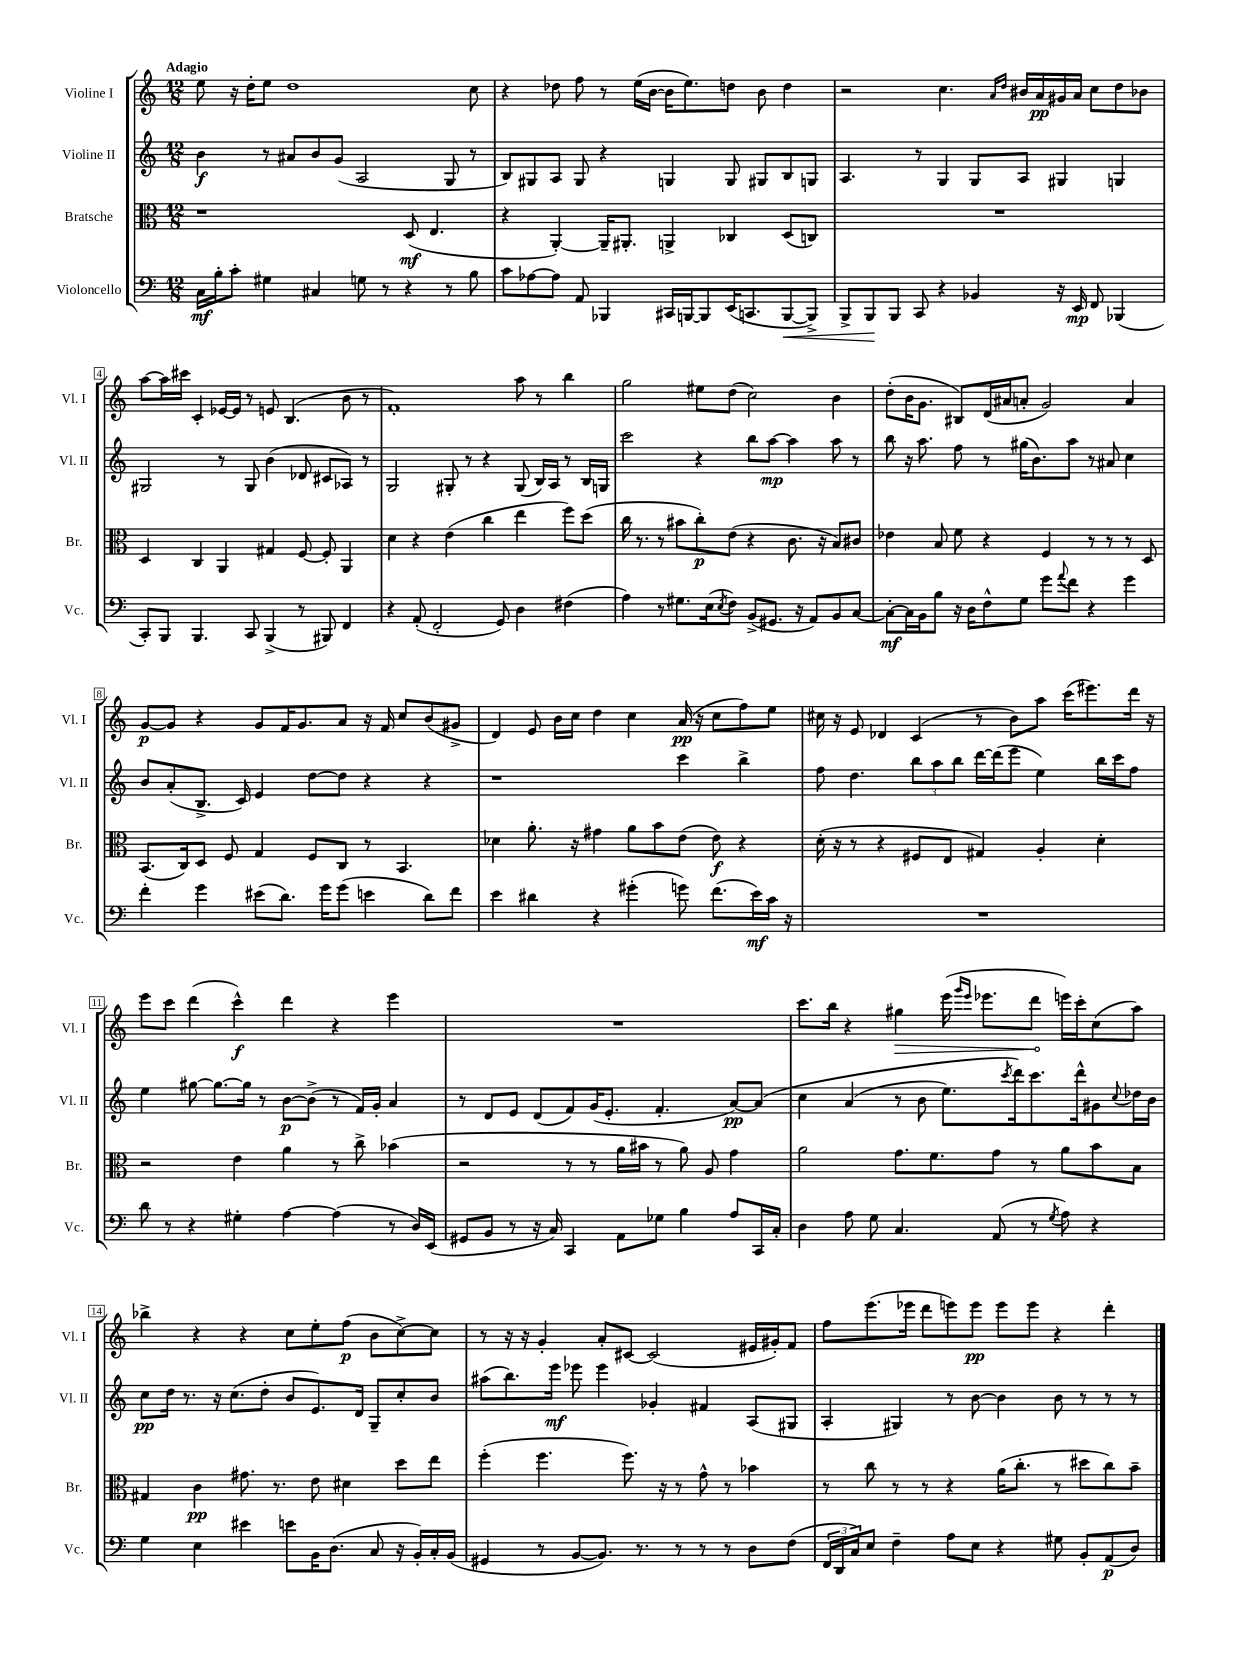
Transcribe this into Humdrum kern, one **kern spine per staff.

**kern	**dynam	**kern	**dynam	**kern	**dynam	**kern	**dynam
*part4	*part4	*part3	*part3	*part2	*part2	*part1	*part1
*staff4	*staff4	*staff3	*staff3	*staff2	*staff2	*staff1	*staff1
*I"Violoncello	*	*I"Bratsche	*	*I"Violine II	*	*I"Violine I	*
*I'Vc.	*	*I'Br.	*	*I'Vl. II	*	*I'Vl. I	*
*clefF4	*	*clefC3	*	*clefG2	*	*clefG2	*
*k[]	*	*k[]	*	*k[]	*	*k[]	*
*M12/8	*	*M12/8	*	*M12/8	*	*M12/8	*
=1	=1	=1	=1	=1	=1	=1	=1
!	!	!	!	!	!	!LO:TX:a:B:t=Adagio	!
16C\LL	mf	1r	.	4b\	f	8ee\	.
16B'\J	.	.	.	.	.	.	.
8c'\J	.	.	.	.	.	16r	.
.	.	.	.	.	.	16dd'\KL	.
4G#X\	.	.	.	8r	.	8ee\J	.
.	.	.	.	8a#X/L	.	1dd	.
4C#X/	.	.	.	8b/	.	.	.
.	.	.	.	(8g/J	.	.	.
8Gn\	.	.	.	2A/	.	.	.
8r	.	.	.	.	.	.	.
4r	.	(8D/	mf	.	.	.	.
.	.	4.E/	.	.	.	.	.
8r	.	.	.	8G/	.	.	.
8B\	.	.	.	8r	.	8cc\	.
=2	=2	=2	=2	=2	=2	=2	=2
8c\L	.	4r	.	8B/L)	.	4r	.
[8A-X\	.	.	.	8G#X/	.	.	.
8A-\J]	.	[4AA'/)	.	8A/J	.	8dd-X\	.
8AA/	.	.	.	8G#/	.	8ff\	.
4BBB-X/	.	16AA~/KL]	.	4r	.	8r	.
.	.	8.AA#X'/J	.	.	.	.	.
.	.	.	.	.	.	(16ee\LL	.
.	.	.	.	.	.	[16b\JJ	.
16CC#X/LL	.	4AAn^/	.	4Gn/	.	16b\KL]	.
[16BBBn/J	.	.	.	.	.	8.ee\)	.
8BBB/]	.	.	.	.	.	.	.
(16EE/K	.	4C-X/	.	8G/	.	8ddn\J	.
8.CCn/	.	.	.	.	.	.	.
.	.	.	.	8G#X/L	.	8b\	.
!	!LO:HP:b	!	!	!	!	!	!
[8BBB/	<	(8D/L	.	8B/	.	4dd\	.
8BBB^/J])	.	8Cn/J)	.	8Gn/J	.	.	.
=3	=3	=3	=3	=3	=3	=3	=3
8BBB^/L	.	1.r	.	4.A/	.	2r	.
8BBB/	.	.	.	.	.	.	.
8BBB/J	[	.	.	.	.	.	.
8CC/	.	.	.	8r	.	.	.
4r	.	.	.	4G/	.	4.cc\	.
4BB-X/	.	.	.	8G/L	.	.	.
.	.	.	.	.	.	16qqa/LL	.
.	.	.	.	.	.	16qqdd/JJ	.
.	.	.	.	8A/J	.	16b#X/LL	.
.	.	.	.	.	.	16a/	pp
16r	.	.	.	4G#X/	.	16g#X/	.
16EE/	mp	.	.	.	.	16a/JJ	.
8FF/	.	.	.	.	.	8cc\L	.
(4BBB-X/	.	.	.	4Gn/	.	8dd\	.
.	.	.	.	.	.	8b-X\J	.
!!LO:LB:g=z
=4	=4	=4	=4	=4	=4	=4	=4
8CC'/L)	.	4D/	.	2G#X/	.	[8aa\L	.
8BBB/J	.	.	.	.	.	16aa\L]	.
.	.	.	.	.	.	16ccc#X\JJ	.
4.BBB/	.	4C/	.	.	.	4c'/	.
.	.	4AA/	.	8r	.	[16e-X/LL	.
.	.	.	.	.	.	16e-/JJ]	.
8CC/	.	.	.	8G#/	.	8r	.
(4BBB^/	.	4G#X/	.	(4b\	.	8en/	.
.	.	.	.	.	.	(4.B/	.
8r	.	[8F/	.	8d-X/	.	.	.
8BBB#X/)	.	8F'/]	.	8c#X/L	.	.	.
4FF/	.	4AA/	.	8A-X/J)	.	8b\	.
.	.	.	.	8r	.	8r	.
=5	=5	=5	=5	=5	=5	=5	=5
4r	.	4d\	.	2G/	.	1f')	.
(8AA'/	.	4r	.	.	.	.	.
2FF'/	.	.	.	.	.	.	.
.	.	(4e\	.	8G#X'/	.	.	.
.	.	.	.	8r	.	.	.
.	.	4cc\	.	4r	.	.	.
8GG/)	.	.	.	.	.	.	.
4D\	.	4ee\	.	(8G#/	.	8aa\	.
.	.	.	.	16B/LL)	.	8r	.
.	.	.	.	16A/JJ	.	.	.
(4F#X\	.	8ff\L)	.	8r	.	4bb\	.
.	.	(8dd\J	.	16B/LL	.	.	.
.	.	.	.	16Gn/JJ	.	.	.
=6	=6	=6	=6	=6	=6	=6	=6
4A\)	.	16cc\	.	2ccc\	.	2gg\	.
.	.	8.r	.	.	.	.	.
8r	.	8r	.	.	.	.	.
8.G#X\L	.	8b#X\L	.	.	.	.	.
.	.	8cc'\)	p	4r	.	8ee#X\L	.
(16E\k	.	.	.	.	.	.	.
8qE/	.	.	.	.	.	.	.
8F\J)	.	(8e\J	.	.	.	(8dd\J	.
(8BB^/L	.	4r	.	8bb\L	.	2cc\)	.
8.GG#X/J	.	.	.	[8aa\J	mp	.	.
.	.	8.c\	.	4aa\]	.	.	.
16r	.	.	.	.	.	.	.
8AA/L)	.	.	.	.	.	.	.
.	.	16r	.	.	.	.	.
8BB/	.	8B/L)	.	8aa\	.	4b\	.
[8C/J	.	8c#X/J	.	8r	.	.	.
=7	=7	=7	=7	=7	=7	=7	=7
8C'\L_	mf	4e-X\	.	8bb\	.	(8dd'\L	.
16C\L]	.	.	.	16r	.	16b\K	.
16BB\J	.	.	.	8.aa\	.	8.g\J	.
8B\J	.	8B/	.	.	.	.	.
16r	.	8f\	.	8ff\	.	8B#X/L)	.
16D\KL	.	.	.	.	.	.	.
8F^^\	.	4r	.	8r	.	(16d/L	.
.	.	.	.	.	.	16a#X/J	.
8G\J	.	.	.	(16gg#X\KL	.	8an'/J	.
.	.	.	.	8.b\)	.	.	.
8g\L	.	4F/	.	.	.	2g/)	.
8qqa/	.	.	.	.	.	.	.
8f\J	.	.	.	8aa\J	.	.	.
4r	.	8r	.	8r	.	.	.
.	.	8r	.	8a#X/	.	.	.
4g\	.	8r	.	4cc\	.	4a/	.
.	.	8D/	.	.	.	.	.
!!LO:LB:g=z
=8	=8	=8	=8	=8	=8	=8	=8
4f'\	.	(8.BB/L	.	8b/L	.	[8g/L	p
.	.	.	.	(8a'/	.	8g/J]	.
.	.	16C/k)	.	.	.	.	.
4g\	.	8D/J	.	8.B^/J	.	4r	.
.	.	8F/	.	.	.	.	.
.	.	.	.	16c/)	.	.	.
(8e#X\L	.	4G/	.	4e/	.	8g/L	.
8.d\J)	.	.	.	.	.	16f/K	.
.	.	.	.	.	.	8.g/	.
.	.	8F/L	.	[8dd\L	.	.	.
16g\KL	.	.	.	.	.	.	.
(8g\J	.	8C/J	.	8dd\J]	.	8a/J	.
4en\	.	8r	.	4r	.	16r	.
.	.	.	.	.	.	16f/	.
.	.	4.BB/	.	.	.	8cc/L	.
8d\L)	.	.	.	4r	.	(8b/	.
8f\J	.	.	.	.	.	8g#X^/J	.
=9	=9	=9	=9	=9	=9	=9	=9
4e\	.	4d-X\	.	1r	.	4d/)	.
4d#X\	.	8.a'\	.	.	.	8e/	.
.	.	.	.	.	.	16b\LL	.
.	.	16r	.	.	.	16cc\JJ	.
4r	.	4g#X\	.	.	.	4dd\	.
(4g#X'\	.	8a\L	.	.	.	4cc\	.
.	.	8b\	.	.	.	.	.
8gn\)	.	(8e\J	.	4ccc\	.	(16a/	pp
.	.	.	.	.	.	16r	.
(8.f\L	.	8e\)	f	.	.	8cc\L	.
.	.	4r	.	4bb^\	.	8ff\)	.
16e\L)	mf	.	.	.	.	.	.
16c\JJ	.	.	.	.	.	8ee\J	.
16r	.	.	.	.	.	.	.
=10	=10	=10	=10	=10	=10	=10	=10
1.r	.	(16d'\	.	8ff\	.	16cc#X\	.
.	.	16r	.	.	.	16r	.
.	.	8r	.	4.dd\	.	8e/	.
.	.	4r	.	.	.	4d-X/	.
.	.	8F#X/L	.	12bb\L	.	(4c/	.
.	.	.	.	12aa\	.	.	.
.	.	8E/J	.	.	.	.	.
.	.	.	.	12bb\J	.	.	.
.	.	4G#X/)	.	[16ddd\LL	.	8r	.
.	.	.	.	(16ddd\J]	.	.	.
.	.	.	.	8eee\J	.	8b\L)	.
.	.	4A'/	.	4ee\)	.	8aa\J	.
.	.	.	.	.	.	(16ccc\KL	.
.	.	.	.	.	.	8.eee#X\)	.
.	.	4d'\	.	16bb\LL	.	.	.
.	.	.	.	16ccc\J	.	.	.
.	.	.	.	8ff\J	.	16ddd\Jk	.
.	.	.	.	.	.	16r	.
!!LO:LB:g=z
=11	=11	=11	=11	=11	=11	=11	=11
8d\	.	2r	.	4ee\	.	8eee\L	.
8r	.	.	.	.	.	8ccc\J	.
4r	.	.	.	[8gg#X\	.	(4ddd\	.
.	.	.	.	8.gg#\L_	.	.	.
4G#X'\	.	4e\	.	.	.	4ccc^^\)	f
.	.	.	.	16gg#\Jk]	.	.	.
.	.	.	.	8r	.	.	.
[4A\	.	4a\	.	[8b\L	p	4ddd\	.
.	.	.	.	(8b^\J]	.	.	.
(4A\]	.	8r	.	8r	.	4r	.
.	.	8cc^\	.	16f/LL)	.	.	.
.	.	.	.	16g'/JJ	.	.	.
8r	.	(4b-X\	.	4a/	.	4eee\	.
16D/LL)	.	.	.	.	.	.	.
(16EE/JJ	.	.	.	.	.	.	.
=12	=12	=12	=12	=12	=12	=12	=12
8GG#X/L	.	2r	.	8r	.	1.r	.
8BB/J	.	.	.	8d/L	.	.	.
8r	.	.	.	8e/J	.	.	.
16r	.	.	.	(8d/L	.	.	.
16C/)	.	.	.	.	.	.	.
4CC/	.	8r	.	8f/)	.	.	.
.	.	8r	.	(16g/K	.	.	.
.	.	.	.	8.e'/J	.	.	.
8AA\L	.	16a\LL	.	.	.	.	.
.	.	16b#X\JJ	.	.	.	.	.
8G-X\J	.	8r	.	4.f'/	.	.	.
4B\	.	8a\)	.	.	.	.	.
.	.	8A/	.	.	.	.	.
8A/L	.	4g\	.	[8a/L)	pp	.	.
16CC/L	.	.	.	(8a/J]	.	.	.
16C'/JJ	.	.	.	.	.	.	.
=13	=13	=13	=13	=13	=13	=13	=13
4D\	.	2a\	.	4cc\	.	8.ccc\L	.
.	.	.	.	.	.	16bb\Jk	.
8A\	.	.	.	(4a/	.	4r	.
8G\	.	.	.	.	.	.	.
!	!	!	!	!	!	!	!LO:HP:b
4.C/	.	8.g\L	.	8r	.	4gg#X\	>
.	.	.	.	8b\	.	.	.
.	.	8.f\	.	.	.	.	.
.	.	.	.	8.ee\L)	.	(16eee\	.
.	.	.	.	.	.	16qqggg/LL	.
.	.	.	.	.	.	16qqeee/JJ	.
.	.	.	.	.	.	8.eee-X\L	.
(8AA/	.	8g\J	.	.	.	.	.
.	.	.	.	8qccc/	.	.	.
.	.	.	.	16ddd\k)	.	.	.
8r	.	8r	.	8.ccc\	.	8ddd\J	.
8qG/	.	.	.	.	.	.	.
8A\)	.	8a\L	.	.	.	16eeen\LL)	]
.	.	.	.	16ddd^^\k	.	16ccc'\J	.
4r	.	8b\	.	8g#X\	.	(8cc\	.
.	.	.	.	8qqcc/	.	.	.
.	.	8B\J	.	16dd-X\L	.	8aa\J)	.
.	.	.	.	16b\JJ	.	.	.
!!LO:LB:g=z
=14	=14	=14	=14	=14	=14	=14	=14
4G\	.	4G#X/	.	8cc\L	pp	4bb-X^\	.
.	.	.	.	16dd\Jk	.	.	.
.	.	.	.	8.r	.	.	.
4E\	.	4c\	pp	.	.	4r	.
.	.	.	.	16r	.	.	.
.	.	.	.	(8.cc\L	.	.	.
4e#X\	.	8.g#X\	.	.	.	4r	.
.	.	.	.	8dd'\J	.	.	.
.	.	8.r	.	.	.	.	.
8en\L	.	.	.	8b/L	.	8cc\L	.
16BB\K	.	8e\	.	8.e/)	.	8ee'\	.
(8.D\J	.	.	.	.	.	.	.
.	.	4d#X\	.	.	.	(8ff\J	p
.	.	.	.	16d/Jk	.	.	.
8C/	.	.	.	8G~/L	.	8b\L	.
16r	.	8dd\L	.	8cc'/	.	[8cc^\)	.
16BB'/LL)	.	.	.	.	.	.	.
16C'/	.	8ee\J	.	8b/J	.	8cc\J]	.
(16BB/JJ	.	.	.	.	.	.	.
=15	=15	=15	=15	=15	=15	=15	=15
4GG#X/	.	(4ff'\	.	(8aa#X\L	.	8r	.
.	.	.	.	8.bb\)	.	16r	.
.	.	.	.	.	.	16r	.
8r	.	4.ff\	.	.	.	4g'/	.
.	.	.	.	16eee\Jk	mf	.	.
[8BB/L	.	.	.	8eee-X\	.	.	.
8.BB/J])	.	.	.	4eee-\	.	8a'/L	.
.	.	8.ff\)	.	.	.	[8c#X/J	.
8.r	.	.	.	.	.	.	.
.	.	.	.	4g-X'/	.	(2c#/]	.
.	.	16r	.	.	.	.	.
8r	.	8r	.	.	.	.	.
8r	.	8g^^\	.	4f#X/	.	.	.
8r	.	8r	.	.	.	.	.
8D\L	.	4b-X\	.	(8A/L	.	16e#X/LL	.
.	.	.	.	.	.	16g#X'/J)	.
(8F\J	.	.	.	8G#X/J	.	8f/J	.
=16	=16	=16	=16	=16	=16	=16	=16
24FF/LL	.	8r	.	4A'/	.	8ff\L	.
24DD/	.	.	.	.	.	.	.
24C/J)	.	.	.	.	.	.	.
8E/J	.	8cc\	.	.	.	(8.eee\	.
4F~\	.	8r	.	4G#X/)	.	.	.
.	.	.	.	.	.	16eee-X\Jk	.
.	.	8r	.	.	.	8ddd\L	.
8A\L	.	4r	.	8r	.	8eeen\)	.
8E\J	.	.	.	[8b\	.	8eee\J	pp
4r	.	(16a\KL	.	4b\]	.	8eee\L	.
.	.	8.cc'\J	.	.	.	.	.
.	.	.	.	.	.	8eee\J	.
8G#X\	.	8r	.	8b\	.	4r	.
8BB'/L	.	8dd#X\L	.	8r	.	.	.
(8AA/	p	8cc\)	.	8r	.	4ddd'\	.
8D/J)	.	8b~\J	.	8r	.	.	.
==	==	==	==	==	==	==	==
*-	*-	*-	*-	*-	*-	*-	*-
